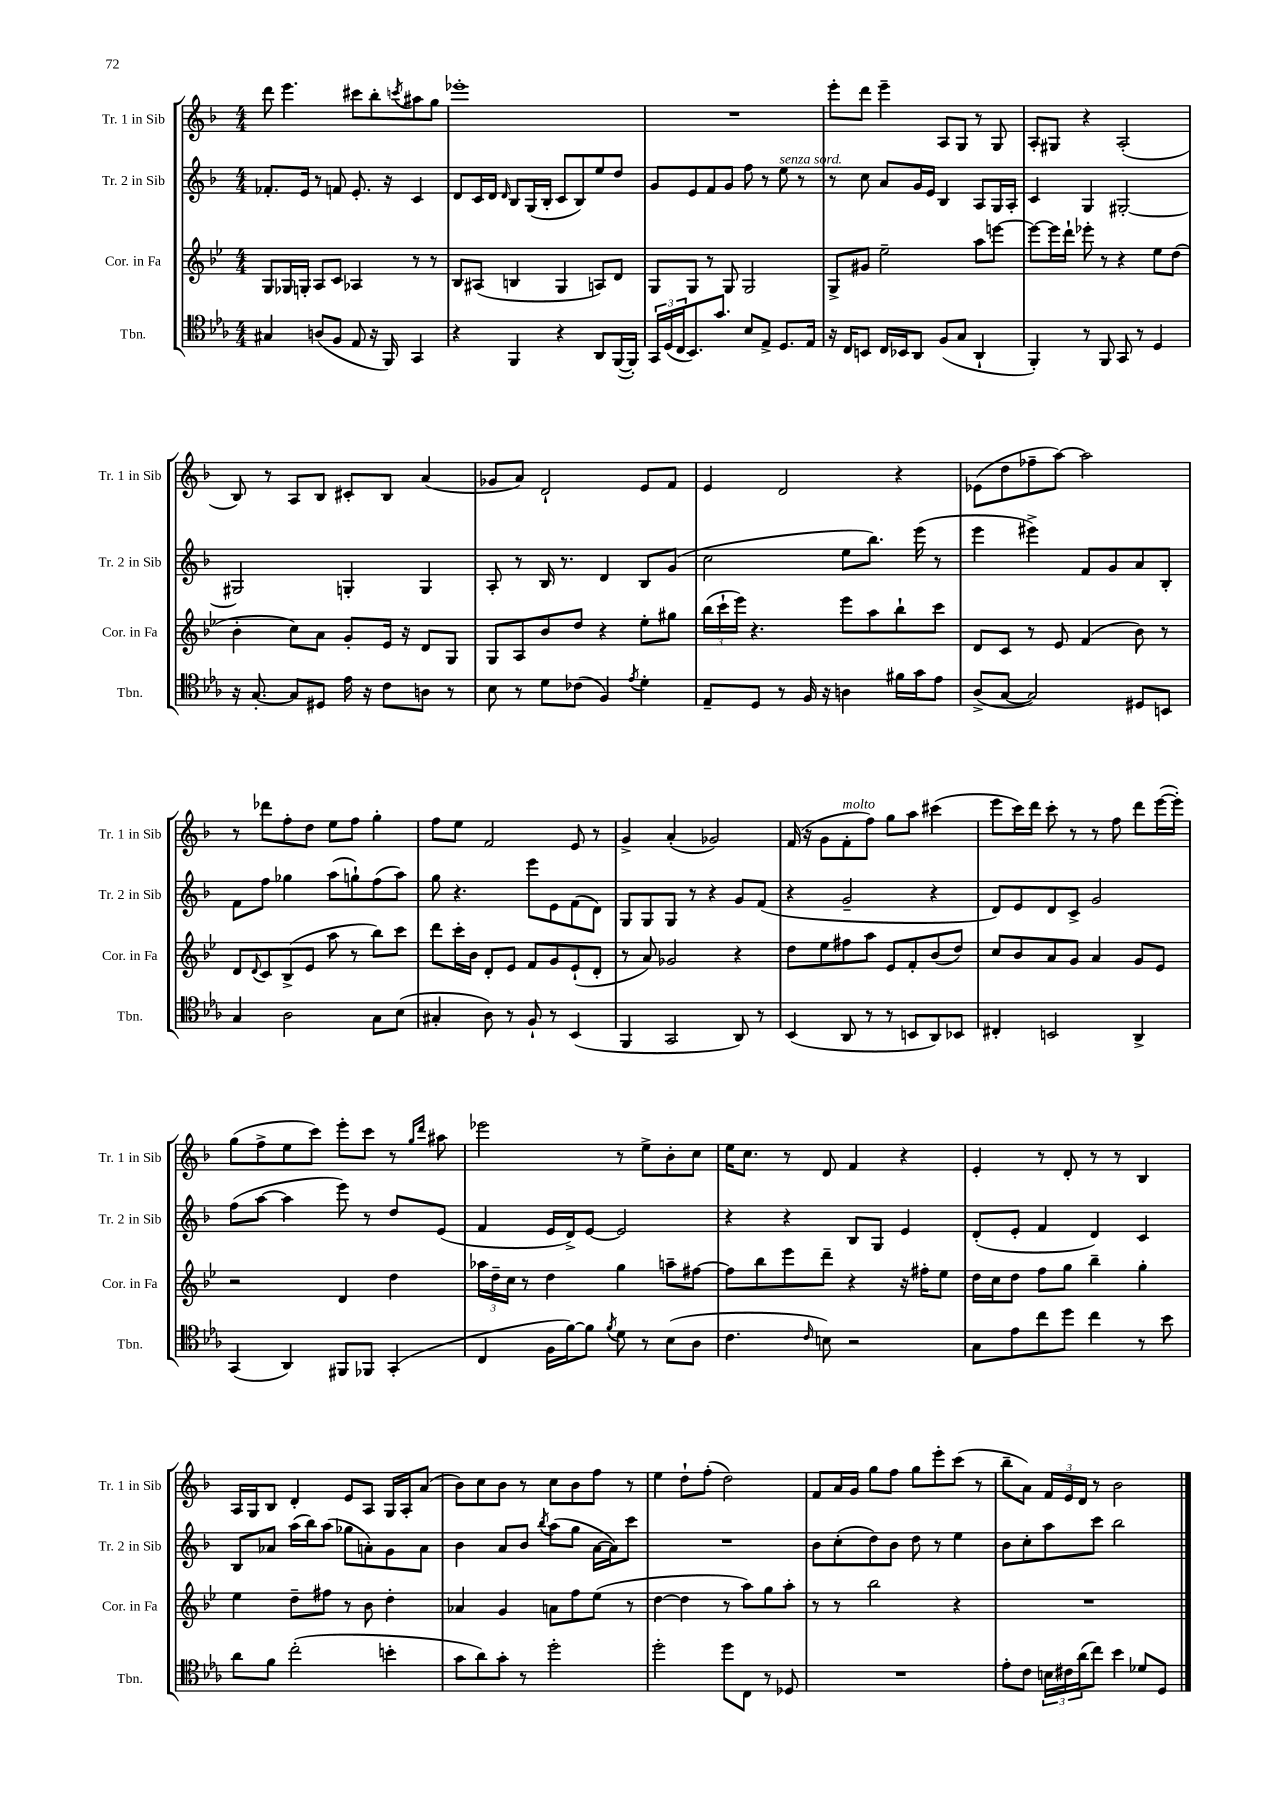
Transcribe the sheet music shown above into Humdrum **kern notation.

**kern	**kern	**kern	**kern
*staff4	*staff3	*staff2	*staff1
*clefC4	*clefG2	*clefG2	*clefG2
*k[b-e-a-]	*k[b-e-]	*k[b-]	*k[b-]
*M4/4	*M4/4	*M4/4	*M4/4
4G#/	8G/L	8.f-'/L	8ddd\
.	16G-/L	.	4.eee\
.	16G'/JJ	16e/Jk	.
(8A/L	8A/L	8r	.
8F/J	8c/J	8f/	.
8E-/	4A-/	8.e'/	8ccc#\L
16r	.	.	8bb-'\
16FF/)	.	16r	.
.	.	.	8qccc/
4GG/	8r	4c/	8aa#\
.	8r	.	8gg\J
=	=	=	=
4r	8B-/L	8d/L	1eee-'
.	(8A#/J	16c/L	.
.	.	16d/JJ	.
.	.	16qqd/	.
4FF/	4B/	8B-/L	.
.	.	(16G/L	.
.	.	16B-'/JJ	.
4r	4G/	8c/L	.
.	.	8B-/)	.
8AA-/L	8A/L)	8ee/	.
([16FF/L	8d/J	8dd/J	.
16FF'/]JJ)	.	.	.
=	=	=	=
24GG/LL	8G/L	8g/L	1r
(24D/	.	.	.
24C/J	.	.	.
8.BB-/)	8G/J	8e/	.
.	8r	8f/	.
8.g/J	.	.	.
.	8G/	8g/J	.
8B-/L	2G/	8ff\	.
8E-^/J	.	8r	.
8.D/L	.	8ee\	.
.	.	8r	.
16E-/Jk	.	.	.
=	=	=	=
16r	8G^/L	8r	8eee'\L
16C/LK	.	.	.
8BB/J	8g#/J	8cc\	8ddd\J
16C/LL	2ee-~\	8a/L	4eee~\
16BB-/J	.	.	.
8AA-/J	.	16g/L	.
.	.	16e/JJ	.
(8F/L	.	4B-/	8A/L
8G/J	.	.	8G/J
4AA-`/	8aa\L	8A/L	8r
.	[8eee\J	16G/L	8G/
.	.	16A'/JJ	.
=	=	=	=
4FF'/)	8eee\_L	4c/	8A'/L
.	16eee\]L	.	8G#/J
.	16ddd`\JJ	.	.
8r	8eee-'\	4G/	4r
8FF/	8r	.	.
8GG/	4r	[2G#'/	(2A'/
8r	.	.	.
4D/	8ee-\L	.	.
.	(8dd\J	.	.
=	=	=	=
16r	4b-'\	2G#/]	8B-/)
[8.G'/	.	.	.
.	.	.	8r
8G/]L	8cc\L)	.	8A/L
8D#/J	8a\J	.	8B-/J
16e-\	8g'/L	4G'/	8c#'/L
16r	.	.	.
8c\L	16e-/Jk	.	8B-/J
.	16r	.	.
8A\J	8d/L	4G/	(4a/
8r	8G/J	.	.
=	=	=	=
8B-\	8G/L	8A'/	8g-/L
8r	8A/	8r	8a/J)
8d\L	8b-/	16B-/	2d`/
.	.	8.r	.
(8c-\J	8dd/J	.	.
4F/)	4r	4d/	.
8qe-/	.	.	.
4d'\	8ee-'\L	8B-/L	8e/L
.	8gg#\J	(8g/J	8f/J
=	=	=	=
8E-~/L	(24bb-\LL	2cc\	4e/
.	24ccc`\	.	.
.	24eee-\JJ)	.	.
8D/J	4.r	.	.
8r	.	.	2d/
16F/	.	.	.
16r	.	.	.
4A\	8eee-\L	8ee\L	.
.	8aa\	8.bb-\J)	.
16f#\LL	8bb-`\	.	4r
16g\J	.	(16eee\	.
8e-\J	8ccc\J	8r	.
=	=	=	=
(8A-^/L	8d/L	4eee\	(8e-\L
[8G/J	8c/J	.	8dd\
2G/])	8r	4eee#^\)	8ff-~\
.	8e-/	.	[8aa\J)
.	(4f/	8f/L	2aa\]
.	.	8g/	.
8D#/L	8b-\)	8a/	.
8BB/J	8r	8B-'/J	.
=	=	=	=
4G/	8d/L	8f\L	8r
.	8qqd/	.	.
.	8c/	8ff\J	8ddd-\L
2A-\	(8B-^/	4gg-\	8ff'\
.	8e-/J	.	8dd\J
.	8aa\	(8aa\L	8ee\L
.	8r	8gg`\)	8ff\J
8G\L	8bb-\L)	(8ff\	4gg'\
(8B-\J	8ccc\J	8aa\J)	.
=	=	=	=
4G#'/	8ddd\L	8gg\	8ff\L
.	16ccc'\L	4.r	8ee\J
.	16b-\JJ	.	.
8A-\)	8d'/L	.	2f/
8r	8e-/J	.	.
8F`/	8f/L	8eee\L	.
8r	8g/	8e\	.
(4BB-/	(8e-`/	(8f\	8e/
.	8d'/J	8d\J)	8r
=	=	=	=
4FF/	8r	8G/L	4g^/
.	8a/)	8G/	.
2GG/	2g-/	8G/J	(4a'/
.	.	8r	.
.	.	4r	2g-/)
8AA-/)	4r	8g/L	.
8r	.	(8f/J	.
=	=	=	=
(4BB-/	8dd\L	4r	(16f/
.	.	.	16r
.	8ee-\	.	8g\L
8AA-/	8ff#\	2g~/	8f'\
8r	8aa\J	.	8ff\J)
8r	8e-/L	.	8gg\L
8BB/L	8f'/	.	8aa\J
8AA-/)	(8b-/	4r	(4ccc#\
8BB-/J	8dd/J)	.	.
=	=	=	=
4C#'/	8cc/L	8d/L)	8eee\L
.	8b-/	8e/	16ccc\L)
.	.	.	16ddd\JJ
2BB/	8a/	8d/	8ccc'\
.	8g/J	8c^/J	8r
.	4a/	2g/	8r
.	.	.	8ff\
4AA-^/	8g/L	.	8ddd\L
.	8e-/J	.	([16eee\L
.	.	.	16eee'\]JJ)
=	=	=	=
(4GG/	2r	(8ff\L	(8gg\L
.	.	[8aa\J	8ff^\
4AA-/)	.	4aa\]	8ee\
.	.	.	8ccc\J)
8FF#/L	4d/	8eee\)	8eee'\L
8FF-/J	.	8r	8ccc\J
(4GG'/	4dd\	8dd/L	8r
.	.	.	16qqgg/LL
.	.	.	16qqddd/JJ
.	.	(8e/J	8aa#\
=	=	=	=
4C/	24aa-\LL	4f/	2eee-\
.	24dd~\	.	.
.	24cc\JJ	.	.
.	8r	.	.
16F\LL	4dd\	16e/LL	.
[16f\J)	.	16d^/J)	.
8f\]J	.	[8e/J	.
8qf/	.	.	.
8d\	4gg\	2e/]	8r
8r	.	.	8ee^\L
(8B-\L	8aa~\L	.	8b-'\
8A-\J	[8ff#\J	.	8cc\J
=	=	=	=
4.c\	8ff#\]L	4r	16ee\LK
.	.	.	8.cc\J
.	8bb-\	.	.
.	8eee-\	4r	8r
16qqc/	.	.	.
8B\)	8ddd~\J	.	8d/
2r	4r	8B-/L	4f/
.	.	8G/J	.
.	16r	4e/	4r
.	16ff#'\LK	.	.
.	8ee-\J	.	.
=	=	=	=
8G\L	16dd\LL	(8d'/L	4e'/
.	16cc\J	.	.
8e-\	8dd\J	8e'/J	.
8cc\	8ff\L	4f/	8r
8dd\J	8gg\J	.	8d'/
4cc\	4bb-~\	4d/)	8r
.	.	.	8r
8r	4gg'\	4c/	4B-/
8b-\	.	.	.
=	=	=	=
8a-\L	4ee-\	8B-/L	16A/LL
.	.	.	16G/J
8f\J	.	8a-/J	8B-/J
(2cc'\	8dd~\L	(16aa\LL	4d'/
.	.	16bb-\J)	.
.	8ff#\J	(8aa\J	.
.	8r	8gg-\L	8e/L
.	8b-\	8a'\)	8A/J
4b'\	4dd'\	8g\	16G/LL
.	.	.	16A'/J
.	.	8a\J	(8a/J
=	=	=	=
8g\L	4a-/	4b-\	8b-\L)
8a-\)	.	.	8cc\
8g'\J	4g/	8a/L	8b-\J
8r	.	8b-/J	8r
.	.	8qbb-/	.
2dd'\	8a\L	(8aa\L	8cc\L
.	8ff\	8gg\J	8b-\
.	(8ee-\J	[16a\LL	8ff\J
.	.	16a\]J)	.
.	8r	8ccc\J	8r
=	=	=	=
2dd'\	[4dd\	1r	4ee\
.	4dd\]	.	8dd`\L
.	.	.	(8ff'\J
8dd\L	8r	.	2dd\)
8C\J	8aa\L)	.	.
8r	8gg\	.	.
8D-/	8aa'\J	.	.
=	=	=	=
1r	8r	8b-\L	8f/L
.	8r	(8cc'\	16a/L
.	.	.	16g/JJ
.	2bb-\	8dd\)	8gg\L
.	.	8b-\J	8ff\J
.	.	8dd\	8gg\L
.	.	8r	8eee'\
.	4r	4ee\	(8ccc\J
.	.	.	8r
=	=	=	=
8e-'\L	1r	8b-\L	8bb-~\L
8c\J	.	8cc'\	8a\J)
24B\LL	.	8aa\	24f/LL
24c#\	.	.	24e/
(24a-\J	.	.	24d/JJ
8cc\J)	.	8ccc\J	8r
4b-\	.	2bb-\	2b-\
8d-/L	.	.	.
8D/J	.	.	.
==	==	==	==
*-	*-	*-	*-
